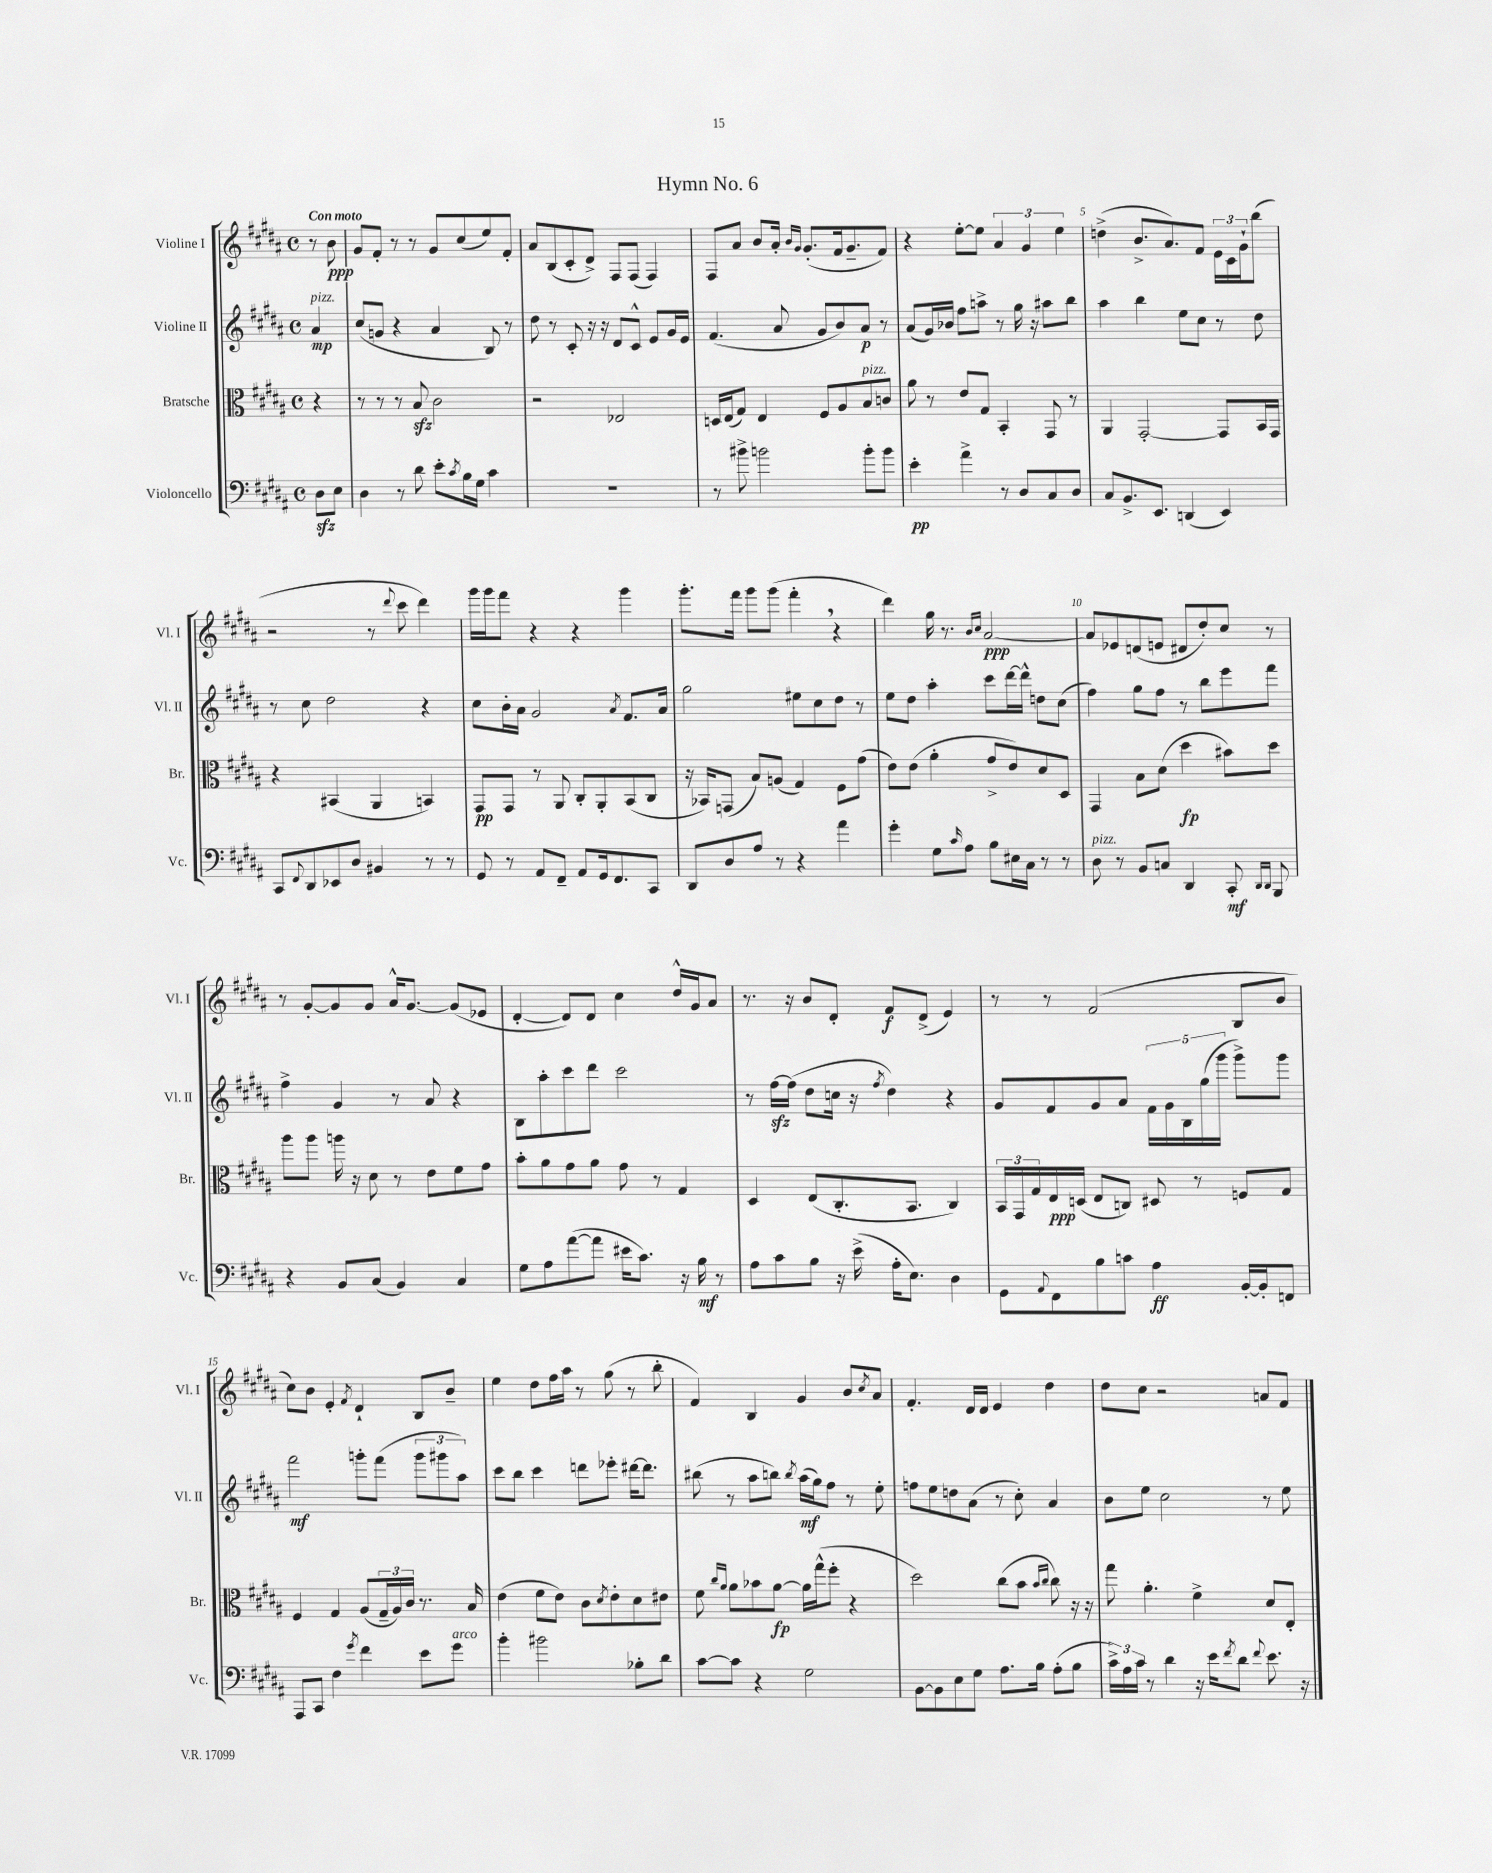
\header { title = "Hymn No. 6" }
<<
\new StaffGroup <<
\new Staff = "s0" \with { instrumentName = "Violine I" shortInstrumentName = "Vl. I" } {
    \clef treble \key b \major \defaultTimeSignature \time 4/4 \partial 4 \tempo "Con moto"
    r8 b'8\ppp |
    gis'8 fis'8-. r8 r8 gis'8 cis''8( e''8) fis'8-. |
    ais'8 b8( cis'8-. dis'8->) fis8 fis8( fis4) |
    fis8 ais'8 b'8 ais'16-. \grace { b'16 gis'16 } gis'8.-.( fis'16 gis'8.-- fis'8) |
    r4 e''8~-. e''8 \tuplet 3/2 { ais'4 gis'4 e''4 } |
    d''4->( b'8.-> ais'8.) fis'8 \tuplet 3/2 { e'16 cis'16 gis'16-! } b''8( |
    r2 r8 \appoggiatura { dis'''8 } cis'''8 dis'''4) |
    gis'''16 gis'''16 fis'''8 r4 r4 gis'''4 |
    gis'''8.-. fis'''16 gis'''8 gis'''8( fis'''4-. \breathe r4 |
    dis'''4) gis''16 r8. \grace { b'16 cis''16 } ais'2~\ppp |
    ais'8 ees'8 d'8( e'8 dis'8 dis''8-.) cis''8 r8 |
    r8 gis'8~-. gis'8 gis'8 ais'16-^ gis'8.~ gis'8( ees'8 |
    dis'4~-. dis'8) dis'8 cis''4 dis''16-^ gis'16 ais'8 |
    r8. r16 b'8 dis'8-. fis'8\f dis'8->( e'4) |
    r8 r8 fis'2( b8 b'8 |
    cis''8) b'8 e'4-. \acciaccatura { fis'8 } dis'4-! b8 b'8-- |
    e''4 dis''8 fis''16 ais''16 r8 gis''8( r8 b''8-. |
    fis'4) b4 gis'4 b'8 \acciaccatura { cis''8 } ais'8 |
    fis'4.-. dis'16 dis'16 e'4 dis''4 |
    dis''8 cis''8 r2 a'8 fis'8 \bar "|." |
}
\new Staff = "s1" \with { instrumentName = "Violine II" shortInstrumentName = "Vl. II" } {
    \clef treble \key b \major \defaultTimeSignature \time 4/4 \partial 4
    ais'4\mp^\markup { \italic "pizz." } |
    cis''8( g'8 r4 ais'4 b8) r8 |
    dis''8 r8 cis'8-. r16 r16 dis'8 cis'8-^ e'8 gis'16 e'16 |
    fis'4.( ais'8 gis'8 b'8) ais'8\p r8 |
    ais'8( gis'16) bes'16 fis''8 a''8-> r8 gis''16 r16 ais''8 b''8 |
    ais''4 b''4 e''8 cis''8 r8 dis''8 |
    r8 cis''8 dis''2 r4 |
    cis''8 b'16-. ais'16 gis'2 \acciaccatura { ais'8 } fis'8. ais'16 |
    gis''2 eis''8 cis''8 dis''8 r8 |
    e''8 dis''8 ais''4-. cis'''8 dis'''16~ dis'''16-^ d''8 cis''8( |
    fis''4) gis''8 fis''8 r8 b''8 e'''8 fis'''8 |
    fis''4-> gis'4 r8 ais'8 r4 |
    b8 ais''8-. cis'''8 dis'''8 cis'''2 |
    r8 fis''16~\sfz fis''16( dis''8 c''16 r16 \acciaccatura { fis''8 } dis''4) r4 |
    gis'8 fis'8 gis'8 ais'8 \tuplet 5/4 { fis'16 gis'16 b16 gis''16( gis'''16 } gis'''8->) gis'''8 |
    fis'''2\mf g'''8-. fis'''8( \tuplet 3/2 { g'''8 gis'''8 ais''8) } |
    cis'''8 b''8 cis'''4 d'''8 ees'''8-. dis'''16~ dis'''8. |
    bis''8( r8 ais''8 b''8) \acciaccatura { b''8 } ais''16\mf( gis''16) fis''8 r8 e''8-. |
    f''8 e''8 d''8 ais'8( r8 cis''8-.) ais'4 |
    b'8 e''8 cis''2 r8 e''8 \bar "|." |
}
\new Staff = "s2" \with { instrumentName = "Bratsche" shortInstrumentName = "Br." } {
    \clef alto \key b \major \defaultTimeSignature \time 4/4 \partial 4
    r4 |
    r8 r8 r8 b8\sfz cis'2 |
    r2 ees2 |
    d16 e16( gis8) e4 fis8 ais8 b8^\markup { \italic "pizz." } c'8 |
    ais'8 r8 e'8 gis8 b,4-. gis,8 r8 |
    ais,4 gis,2~-. gis,8 b,16 gis,16 |
    r4 bis,4( ais,4 b,4) |
    gis,8\pp gis,8 r8 ais,8 cis8-. ais,8-. b,8( cis8 |
    r16 bes,16) g,8( b8) a8( gis4) fis8 gis'8( |
    e'8) e'8( ais'4-. gis'8-> e'8) dis'8 dis8 |
    gis,4 b8 dis'8( dis''4\fp bis'8) dis''8 |
    ais''8 ais''8 a''16 r16 dis'8 r8 e'8 fis'8 gis'8 |
    b'8-. ais'8 gis'8 ais'8 gis'8 r8 gis4 |
    dis4 e8( cis8.-. b,8. cis4) |
    \tuplet 3/2 { b,16 gis,16 gis16 } e16\ppp d16( e8 c8) dis8 r8 f8 gis8 |
    fis4 gis4 ais8( \tuplet 3/2 { gis16-- ais16) cis'16 } r8. b16 |
    e'4( fis'8 e'8) cis'8 \acciaccatura { dis'8 } e'8-. dis'8 eis'8 |
    fis'8 \grace { cis''16 ais'16 } ais'8 bes'8 ais'8~\fp ais'16 gis''16-^( fis''8-. r4 |
    dis''2) cis''8( b'8 \grace { b'16 cis''16 } cis''8) r16 r16 |
    gis''8 ais'4.-. fis'4-> dis'8 e8-. \bar "|." |
}
\new Staff = "s3" \with { instrumentName = "Violoncello" shortInstrumentName = "Vc." } {
    \clef bass \key b \major \defaultTimeSignature \time 4/4 \partial 4
    dis8\sfz e8 |
    dis4 r8 dis'8 e'8-. \acciaccatura { cis'8 } b16 gis16 cis'4 |
    R1 |
    r8 bis'8-> b'2 b'8-. b'8 |
    e'4-.\pp ais'4-> r8 dis8 cis8 dis8 |
    cis8 b,8.-> e,8. d,4( e,4) |
    cis,8 \appoggiatura { fis,8 } dis,8 ees,8 dis8 bis,4 r8 r8 |
    gis,8 r8 ais,8 fis,8-- ais,8 gis,16 fis,8. cis,8 |
    dis,8 dis8 ais8 r8 r4 ais'4 |
    gis'4-. gis8 \grace { cis'16 } ais8 b8 eis16 cis16 r8 r8 |
    dis8^\markup { \italic "pizz." } r8 b,8 c8 dis,4 cis,8-.\mf \grace { dis,16 dis,16 } b,,8 |
    r4 b,8 cis8( b,4) cis4 |
    gis8 ais8 ais'8~( ais'8 eis'16 cis'8.) r16 b16\mf r8 |
    ais8 cis'8 b8 r16 e'16->( ais16-. e8.) dis4 |
    gis,8 \appoggiatura { ais,8 } fis,8 b8 c'8 ais4\ff b,16~-. b,16-. f,8 |
    ais,,8 cis,8 fis4 \acciaccatura { gis'8 } fis'4 e'8 gis'8^\markup { \italic "arco" } |
    b'4-. bis'2 bes8-. dis'8 |
    cis'8~ cis'8 r4 gis2 |
    b,8~ b,8 e8 gis8 ais8. b16 ais8-.( b8 |
    \tuplet 3/2 { cis'16->) ais16 cis'16 } r8 dis'4 r16 e'16 \acciaccatura { fis'8 } dis'8 \appoggiatura { fis'8 } e'8. r16 \bar "|." |
}
>>
>>
\layout { \context { \Score \override BarNumber.break-visibility = ##(#f #t #t) barNumberVisibility = #(every-nth-bar-number-visible 5) } }
